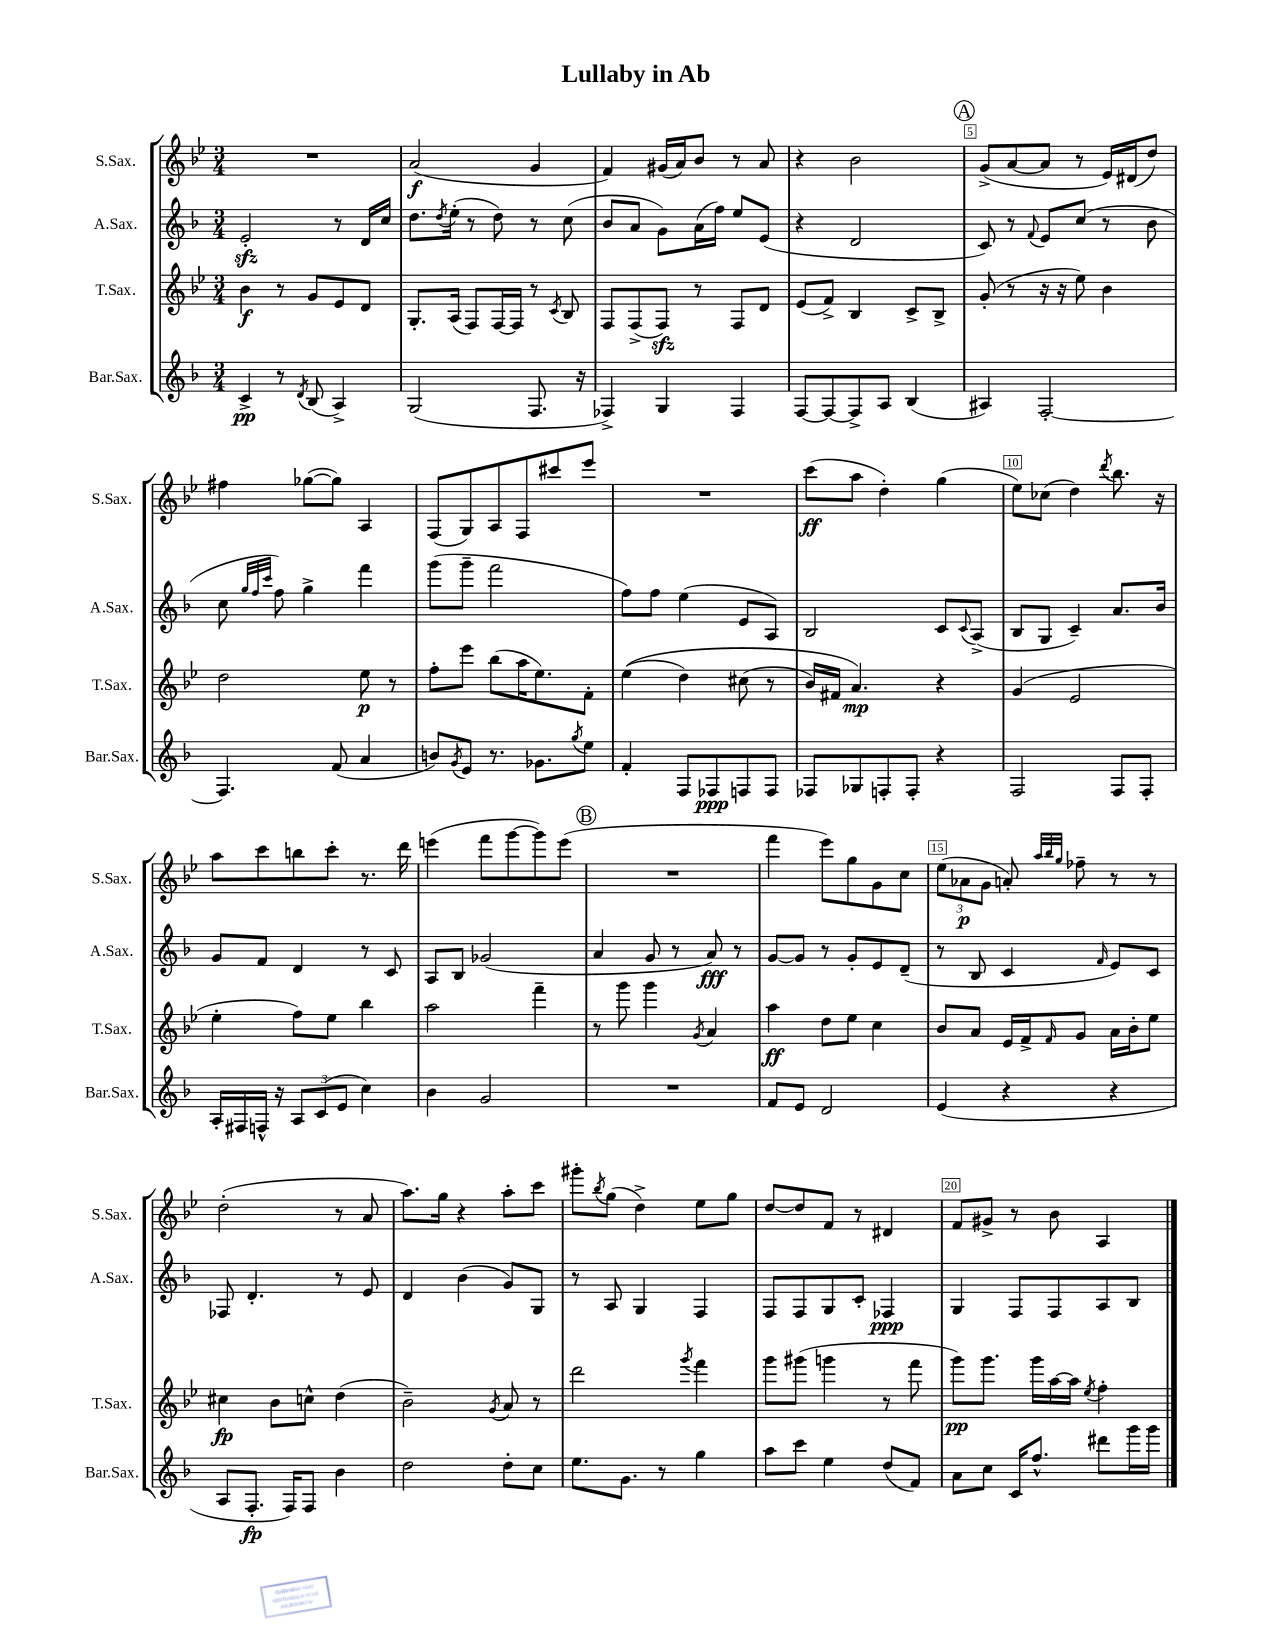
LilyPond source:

\header { title = "Lullaby in Ab" }
<<
\new StaffGroup <<
\new Staff = "s0" \with { instrumentName = "S.Sax." shortInstrumentName = "S.Sax." } {
    \clef treble \key bes \major \numericTimeSignature \time 3/4
    R2. |
    a'2\f( g'4 |
    f'4) gis'16( a'16) bes'8 r8 a'8 |
    r4 bes'2 |
    \mark \markup { \circle "A" } g'8->( a'8~ a'8 r8 ees'16) dis'16( d''8) |
    fis''4 ges''8~( ges''8) a4 |
    f8( g8) a8 f8 cis'''8 ees'''8 |
    R2. |
    c'''8\ff( a''8 d''4-.) g''4( |
    ees''8) ces''8( d''4) \acciaccatura { d'''8 } bes''8. r16 |
    a''8 c'''8 b''8 c'''8-. r8. d'''16 |
    e'''4( f'''8 g'''8~ g'''8) e'''8( |
    \mark \markup { \circle "B" } R2. |
    f'''4 ees'''8) g''8 g'8 c''8 |
    \tuplet 3/2 { ees''8( aes'8\p g'8 } a'8-.) \grace { a''32 bes''32 g''32 } fes''8-- r8 r8 |
    d''2-.( r8 a'8 |
    a''8.) g''16 r4 a''8-. c'''8 |
    gis'''8-. \acciaccatura { bes''8 } g''8( d''4->) ees''8 g''8 |
    d''8~ d''8 f'8 r8 dis'4 |
    f'8 gis'8-> r8 bes'8 a4 \bar "|." |
}
\new Staff = "s1" \with { instrumentName = "A.Sax." shortInstrumentName = "A.Sax." } {
    \clef treble \key f \major \numericTimeSignature \time 3/4
    e'2-.\sfz r8 d'16 c''16 |
    d''8. \acciaccatura { d''8 } e''16-.( r8 d''8) r8 c''8( |
    bes'8 a'8 g'8) a'16( f''16) e''8 e'8( |
    r4 d'2 |
    \mark \markup { \circle "A" } c'8) r8 \appoggiatura { f'8 } e'8 c''8( r8 bes'8 |
    c''8 \grace { g''32 f''32 c'''32 } f''8) g''4-> f'''4 |
    g'''8( g'''8-- f'''2 |
    f''8) f''8 e''4( e'8 a8) |
    bes2 c'8 \appoggiatura { c'8 } a8->( |
    bes8 g8 c'4--) a'8. bes'16 |
    g'8 f'8 d'4 r8 c'8 |
    a8 bes8 ges'2( |
    \mark \markup { \circle "B" } a'4 g'8 r8 a'8\fff) r8 |
    g'8~ g'8 r8 g'8-. e'8 d'8--( |
    r8 bes8 c'4 \grace { f'16 } e'8) c'8 |
    fes8 d'4.-. r8 e'8 |
    d'4 bes'4( g'8) g8 |
    r8 a8 g4 f4 |
    f8 f8 g8 c'8-. fes4\ppp |
    g4 f8 f8 a8 bes8 \bar "|." |
}
\new Staff = "s2" \with { instrumentName = "T.Sax." shortInstrumentName = "T.Sax." } {
    \clef treble \key bes \major \numericTimeSignature \time 3/4
    bes'4\f r8 g'8 ees'8 d'8 |
    g8.-. a16( f8) f16~ f16 r8 \acciaccatura { c'8 } bes8 |
    f8 f8->( f8\sfz) r8 f8 d'8 |
    ees'8( f'8->) bes4 c'8-> bes8-> |
    \mark \markup { \circle "A" } g'8-.( r8 r16 r16 ees''8) bes'4 |
    d''2 ees''8\p r8 |
    f''8-. ees'''8 bes''8( a''16 ees''8.) f'8-. |
    ees''4(\( d''4) cis''8( r8 |
    bes'16) fis'16 a'4.\mp\) r4 |
    g'4( ees'2 |
    ees''4-. f''8) ees''8 bes''4 |
    a''2 f'''4-- |
    \mark \markup { \circle "B" } r8 g'''8 g'''4 \acciaccatura { g'8 } a'4 |
    a''4\ff d''8 ees''8 c''4 |
    bes'8 a'8 ees'16 f'16-> \grace { f'16 } g'8 a'16 bes'16-. ees''8 |
    cis''4\fp bes'8 c''8-^ d''4( |
    bes'2--) \acciaccatura { g'8 } a'8 r8 |
    d'''2 \acciaccatura { g'''8 } f'''4 |
    g'''8 gis'''8( g'''4 r8 f'''8 |
    g'''8\pp) g'''8. g'''16 a''16~ a''16 \acciaccatura { ees''8 } f''4-. \bar "|." |
}
\new Staff = "s3" \with { instrumentName = "Bar.Sax." shortInstrumentName = "Bar.Sax." } {
    \clef treble \key f \major \numericTimeSignature \time 3/4
    c'4->\pp r8 \acciaccatura { d'8 } bes8( a4->) |
    g2( f8. r16 |
    fes4->) g4 fes4 |
    f8~ f8~ f8-> a8 bes4( |
    \mark \markup { \circle "A" } ais4) f2~-. |
    f4. f'8( a'4 |
    b'8) \acciaccatura { g'8 } e'8 r8. ges'8. \acciaccatura { g''8 } e''8 |
    f'4-. f8 fes8\ppp f8 f8 |
    fes8 ges8 f8-. f8-. r4 |
    f2 f8 f8-. |
    a16-. fis16 f16-^ r16 \tuplet 3/2 { a8 c'8( e'8 } c''4) |
    bes'4 g'2 |
    \mark \markup { \circle "B" } R2. |
    f'8 e'8 d'2 |
    e'4( r4 r4 |
    a8 f8.-.\fp f16) f8 bes'4 |
    d''2 d''8-. c''8 |
    e''8. g'8. r8 g''4 |
    a''8 c'''8 e''4 d''8( f'8) |
    a'8 c''8 c'16 f''8.-^ dis'''8 g'''16 g'''16 \bar "|." |
}
>>
>>
\layout { \context { \Score \override BarNumber.break-visibility = ##(#f #t #t) barNumberVisibility = #(every-nth-bar-number-visible 5) \override BarNumber.stencil = #(make-stencil-boxer 0.1 0.3 ly:text-interface::print) } }
